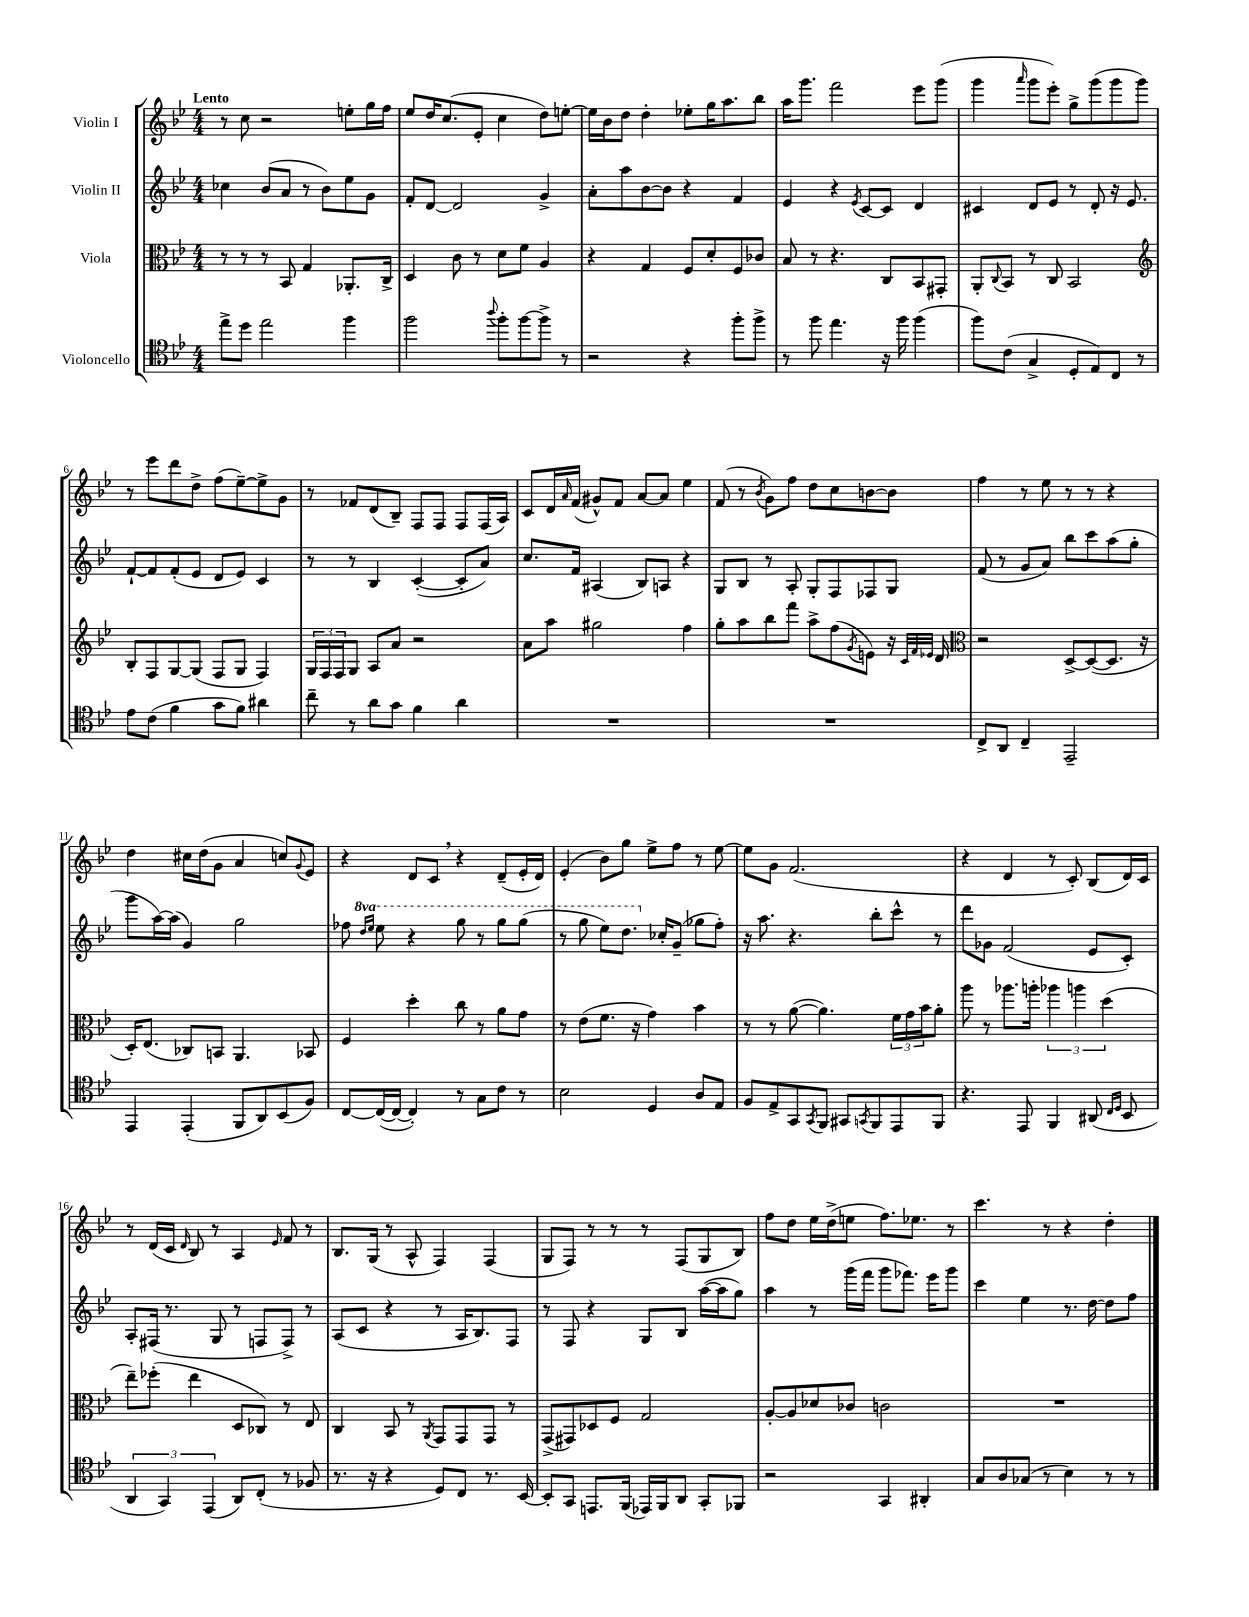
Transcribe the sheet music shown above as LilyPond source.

<<
\new StaffGroup <<
\new Staff = "s0" \with { instrumentName = "Violin I" } {
    \clef treble \key bes \major \numericTimeSignature \time 4/4 \tempo "Lento"
    r8 c''8 r2 e''8-. g''16 f''16 |
    ees''8 d''16 c''8.( ees'8-. c''4 d''8) e''8~-. |
    e''16 bes'16 d''8 d''4-. ees''8-. g''16 a''8. bes''8 |
    a''16 g'''8. f'''2 ees'''8 g'''8( |
    g'''4 \grace { a'''16 } g'''8 ees'''8-.) g''8-> g'''8( g'''8 g'''8) |
    r8 ees'''8 d'''8 d''8-> f''8( ees''8~--) ees''8-> g'8 |
    r8 fes'8 d'8( bes8--) f8 f8 f8 f16( a16) |
    c'8 d'16 \grace { a'16 } f'16( gis'8-^) f'8 a'8~ a'8 ees''4 |
    f'8( r8 \acciaccatura { bes'8 } g'8) f''8 d''8 c''8 b'8~ b'8 |
    f''4 r8 ees''8 r8 r8 r4 |
    d''4 cis''16 d''16( g'8 a'4 c''8) \appoggiatura { g'8 } ees'8 |
    r4 d'8 c'8 \breathe r4 d'8--( ees'16-. d'16) |
    ees'4-.( bes'8) g''8 ees''8-> f''8 r8 ees''8~ |
    ees''8 g'8 f'2.( |
    r4 d'4 r8 c'8-.) bes8( d'16) c'16 |
    r8 d'16( c'16 \grace { d'16 } bes8) r8 a4 \grace { ees'16 } f'8 r8 |
    bes8. g16( r8 a8-^ f4) f4( |
    g8 f8) r8 r8 r8 f8( g8 bes8) |
    f''8 d''8 ees''16 d''16->( e''8 f''8.) ees''8. r8 |
    c'''4. r8 r4 d''4-. \bar "|." |
}
\new Staff = "s1" \with { instrumentName = "Violin II" } {
    \clef treble \key bes \major \numericTimeSignature \time 4/4 \set Staff.ottavationMarkups = #ottavation-simple-ordinals
    ces''4 bes'8( a'8 r8 bes'8) ees''8 g'8 |
    f'8-. d'8~ d'2 g'4-> |
    a'8-. a''8 bes'8~ bes'8 r4 f'4 |
    ees'4 r4 \acciaccatura { ees'8 } c'8~ c'8 d'4 |
    cis'4 d'8 ees'8 r8 d'8-. r16 ees'8. |
    f'8~-! f'8 f'8-.( ees'8 d'8 ees'8) c'4 |
    r8 r8 bes4 c'4~-.( c'8-. a'8) |
    c''8. f'16 ais4( bes8) a8 r4 |
    g8 bes8 r8 a8-. g8-. f8 fes8 g8 |
    f'8( r8 g'8 a'8) bes''8 c'''8 a''8( g''8-. |
    g'''8 a''16~) a''16( g'4) g''2 |
    fes''8 \ottava #1 \grace { d'''16 ees'''16 } ees'''8 r4 g'''8 r8 g'''8 g'''8( |
    r8 g'''8 ees'''8) d'''8. \ottava #0 ces''16-. g'8--( ges''8 f''8-.) |
    r16 a''8. r4. bes''8-. c'''8-^ r8 |
    d'''8 ges'8 f'2( ees'8 c'8-.) |
    a8-. fis16( r8. g8 r8 f8 f8->) r8 |
    a8( c'8 r4 r8 a16 bes8.) f8 |
    r8 f8 r4 g8 bes8 a''16~( a''16 g''8) |
    a''4 r8 g'''16( f'''16 g'''8 fes'''8.) ees'''16 g'''8 |
    c'''4 ees''4 r8. d''16~ d''8 f''8 \bar "|." |
}
\new Staff = "s2" \with { instrumentName = "Viola" } {
    \clef alto \key bes \major \numericTimeSignature \time 4/4
    r8 r8 r8 bes,8 g4 aes,8.-. c16-> |
    d4 c'8 r8 d'8 f'8 a4 |
    r4 g4 f8 d'8-. f8 ces'8 |
    bes8 r8 r4. c8 bes,8 gis,8-. |
    a,8-. \appoggiatura { c8 } bes,8 r8 c8 bes,2 |
    \clef treble bes8-. f8 g8~ g8( f8 g8 f4) |
    \tuplet 3/2 { g16 f16 f16 } g8 a8 a'8 r2 |
    a'8 a''8 gis''2 f''4 |
    g''8-. a''8 bes''8 f'''8 a''8-> f''8( \acciaccatura { g'8 } e'8) r16 \grace { c'32 f'32 ees'32 } d'16 |
    \clef alto r2 d8~-> d8~( d8. r16 |
    d16-.) ees8.( ces8) b,8 a,4. bes,8 |
    f4 d''4-. c''8 r8 a'8 g'8 |
    r8 ees'8( f'8. r16 g'4) bes'4 |
    r8 r8 a'8~( a'4.) \tuplet 3/2 { f'16 g'16 bes'16 } a'8-. |
    a''8 r8 aes''8. a''16-. \tuplet 3/2 { aes''4 a''4 d''4( } |
    ees''8--) fes''8-.( ees''4 d8 ces8) r8 ees8 |
    c4 bes,8 r8 \acciaccatura { a,8 } g,8 g,8 g,8 r8 |
    g,8->( gis,8) des8 f8 g2 |
    a8~-. a8 des'8 ces'8 c'2 |
    R1 \bar "|." |
}
\new Staff = "s3" \with { instrumentName = "Violoncello" } {
    \clef tenor \key bes \major \numericTimeSignature \time 4/4
    ees''8-> d''8 ees''2 f''4 |
    f''2 \appoggiatura { a''8 } f''8-. f''8~ f''8-> r8 |
    r2 r4 f''8-. f''8-> |
    r8 f''8 ees''4. r16 f''16 f''4( |
    f''8) c'8( g4-> d8-. ees8) c8 r8 |
    ees'8 c'8( f'4 g'8 f'8) ais'4 |
    c''8-- r8 a'8 g'8 f'4 a'4 |
    R1 |
    R1 |
    c8-> a,8 c4-- ees,2-- |
    ees,4 ees,4-.( f,8 a,8) bes,8( f8) |
    c8~ c16~( c16~ c4-.) r8 g8 c'8 r8 |
    bes2 d4 a8 ees8 |
    f8 ees8-> g,8 \acciaccatura { g,8 } f,8 gis,8 \acciaccatura { g,8 } f,8 ees,8 f,8 |
    r4. ees,8 f,4 ais,8( \grace { c16 d16 } bes,8 |
    \tuplet 3/2 { a,4 g,4) ees,4( } a,8) c8-.( r8 fes8 |
    r8. r16 r4 d8) c8 r8. bes,16~ |
    bes,8-. g,8 e,8. f,16( ees,16) f,16 a,8 g,8-. fes,8 |
    r2 g,4 ais,4-. |
    g8 a8 ges8( r8 bes4) r8 r8 \bar "|." |
}
>>
>>
